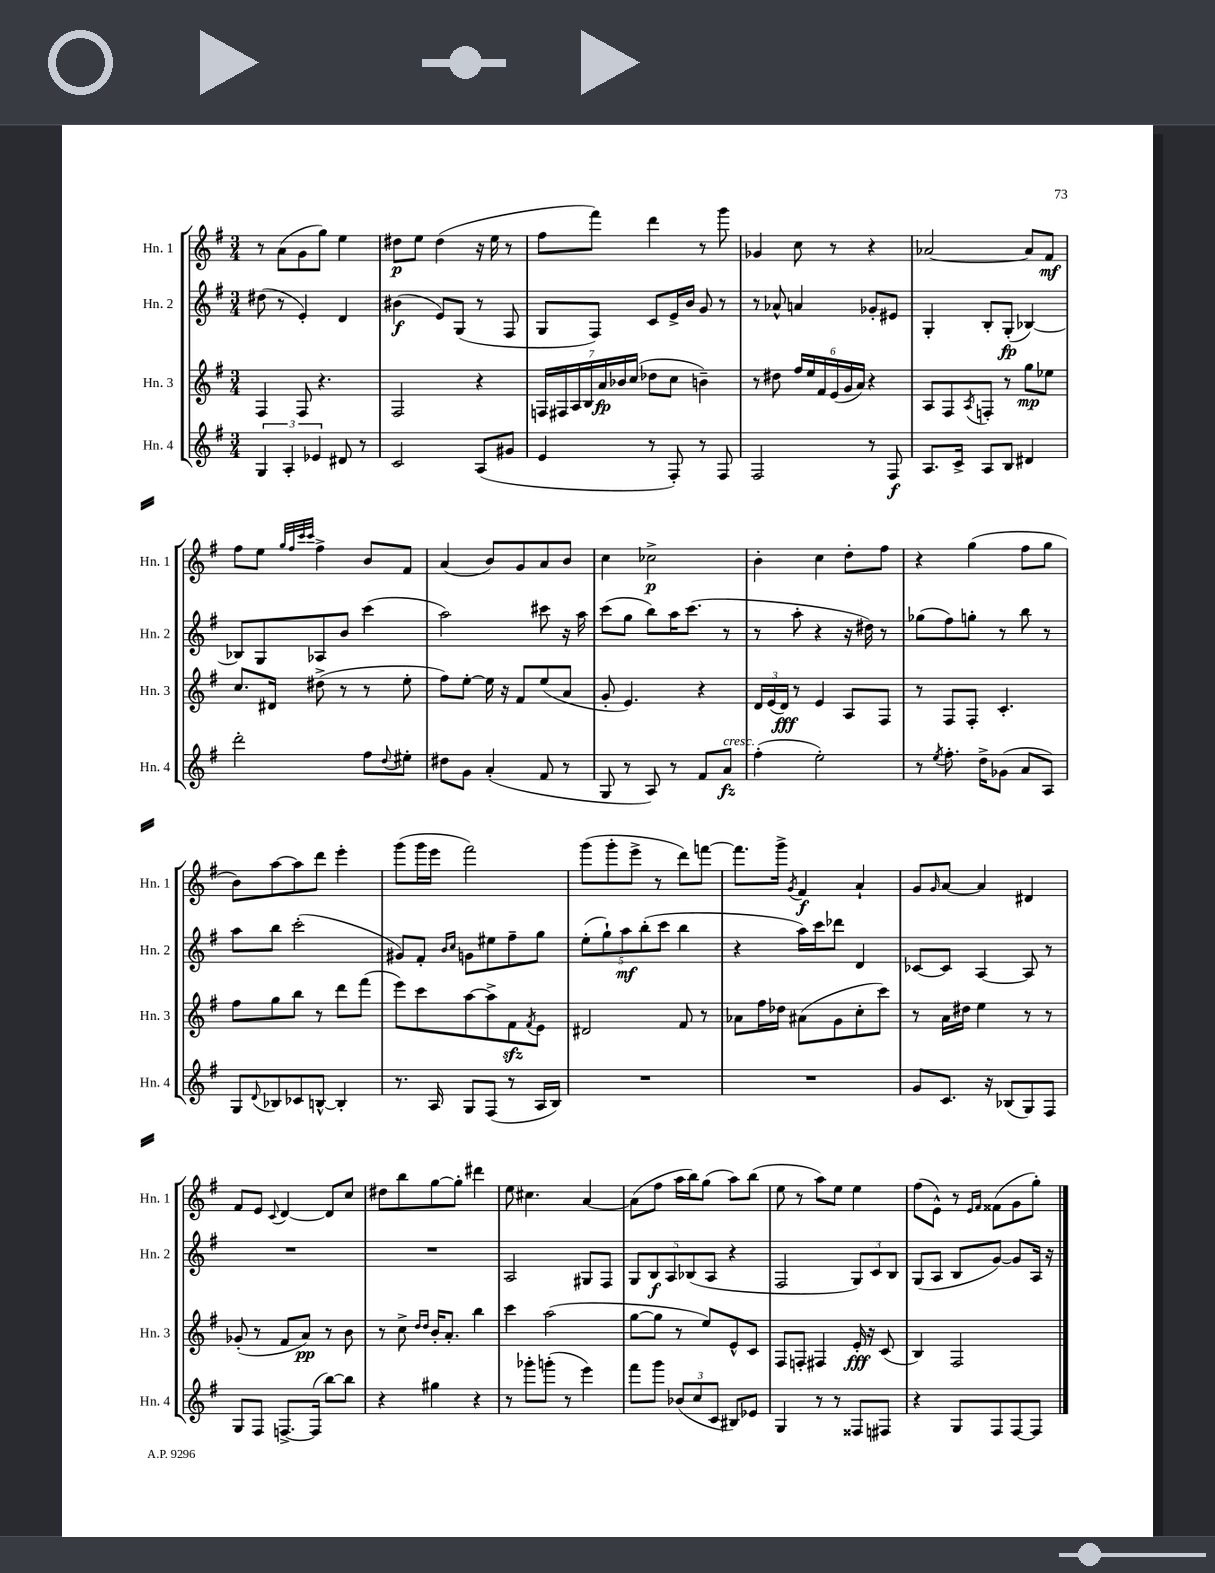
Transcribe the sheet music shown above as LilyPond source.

<<
\new StaffGroup <<
\new Staff = "s0" \with { instrumentName = "Hn. 1" shortInstrumentName = "Hn. 1" } {
    \clef treble \key g \major \numericTimeSignature \time 3/4
    r8 a'8( g'8 g''8) e''4 |
    dis''8\p e''8 dis''4( r16 e''16 r8 |
    fis''8 fis'''8) d'''4 r8 g'''8 |
    ges'4 c''8 r8 r4 |
    aes'2~ aes'8 fis'8\mf |
    fis''8 e''8 \grace { g''32 fis''32 c'''32 c'''32 } fis''4-> b'8 fis'8 |
    a'4( b'8) g'8 a'8 b'8 |
    c''4 ces''2->\p |
    b'4-. c''4 d''8-. fis''8 |
    r4 g''4( fis''8 g''8 |
    b'8) a''8~ a''8 d'''8 e'''4-. |
    g'''8( g'''16 e'''16 fis'''2) |
    g'''8( g'''8-. e'''8-> r8 d'''8) f'''8~ |
    f'''8. g'''16-> \acciaccatura { g'8 } fis'4\f a'4-! |
    g'8 \grace { g'16 } a'8~ a'4 dis'4 |
    fis'8 e'8 \appoggiatura { c'8 } d'4~ d'8 c''8 |
    dis''8 b''8 g''8~ g''8-. dis'''4 |
    e''8 cis''4. a'4~ |
    a'8( fis''8 a''16 b''16) g''8( a''8) b''8( |
    e''8 r8 a''8) e''8 e''4 |
    fis''8( e'8-^) r8 \grace { e'16 fis'16 } fisis'8( g'8 g''8-.) \bar "|." |
}
\new Staff = "s1" \with { instrumentName = "Hn. 2" shortInstrumentName = "Hn. 2" } {
    \clef treble \key g \major \numericTimeSignature \time 3/4
    dis''8( r8 e'4-.) d'4 |
    bis'4\f( e'8) g8( r8 fis8 |
    g8 fis8) c'8 e'16-> b'16 g'8 r8 |
    r8 aes'8-^ a'4 ges'8-. eis'8 |
    g4-. b8-. g8-.\fp( bes4~) |
    bes8 g8 aes8 b'8 c'''4( |
    a''2) cis'''8 r16 a''16 |
    c'''8( g''8 b''8) a''16 c'''8.( r8 |
    r8 a''8-. r4 r16 dis''16) r8 |
    ges''8( fis''8) g''8-. r8 b''8 r8 |
    a''8 b''8 c'''2-.( |
    gis'8) fis'8-. \grace { b'16 c''16 } g'8 eis''8 fis''8-- g''8 |
    \tuplet 5/4 { e''8-.( g''8-!) a''8\mf b''8-.( c'''8 } b''4 |
    r4 a''16) c'''16 des'''8 d'4 |
    ces'8~ ces'8 a4~ a8 r8 |
    R2. |
    R2. |
    a2 gis8 fis8 |
    \tuplet 5/4 { g8 b8\f a8 bes8( a8 } r4 |
    fis2 \tuplet 3/2 { g8) c'8 b8 } |
    g8( a8 b8 g'8~) g'8 a16 r16 \bar "|." |
}
\new Staff = "s2" \with { instrumentName = "Hn. 3" shortInstrumentName = "Hn. 3" } {
    \clef treble \key g \major \numericTimeSignature \time 3/4
    fis4 fis8 r4. |
    fis2 r4 |
    \tuplet 7/4 { f16 fis16 a16 b16 a'16\fp bes'16 c''16( } des''8 c''8 b'4--) |
    r8 dis''8 \tuplet 6/4 { fis''16 e''16 fis'16 e'16( g'16 a'16) } r4 |
    a8 fis8 \acciaccatura { a8 } f8-. r8 g''8\mp ees''8 |
    c''8. dis'16 dis''8->( r8 r8 e''8-. |
    fis''8) e''8~-. e''16 r16 fis'8 e''8( a'8 |
    g'8-. e'4.) r4 |
    \tuplet 3/2 { d'16 e'16( d'16\fff) } r8 e'4 a8 fis8 |
    r8 fis8 fis8-. c'4.-. |
    fis''8 g''8 b''8 r8 d'''8 fis'''8( |
    e'''8) c'''8 a''8~ a''8-> fis'8\sfz \acciaccatura { fis'8 } e'8 |
    dis'2 fis'8 r8 |
    aes'8 fis''16 des''16 ais'8( g'8 c''8-. c'''8) |
    r8 a'16 dis''16 e''4 r8 r8 |
    ges'8-.( r8 fis'8 a'8\pp) r8 b'8 |
    r8 c''8-> \grace { d''16 d''16 } b'16-. a'8.-. b''4 |
    c'''4 a''2( |
    g''8~ g''8 r8 e''8) e'8-^ c'8 |
    fis8 f8-. fis4 e'16-.\fff r16 c'8( |
    b4) fis2 \bar "|." |
}
\new Staff = "s3" \with { instrumentName = "Hn. 4" shortInstrumentName = "Hn. 4" } {
    \clef treble \key g \major \numericTimeSignature \time 3/4
    \tuplet 3/2 { g4 a4-. ees'4 } dis'8 r8 |
    c'2 a8( gis'8 |
    e'4 r8 fis8-.) r8 fis8 |
    fis2 r8 fis8\f |
    a8. c'16-> a8 b8 dis'4 |
    d'''2-. fis''8 \appoggiatura { d''8 } eis''8-. |
    dis''8 g'8 a'4-.( fis'8 r8 |
    g8 r8 a8) r8 fis'8 a'8\fz^\markup { \italic "cresc." } |
    fis''4-.( e''2-.) |
    r8 \acciaccatura { e''8 } fis''8.-. d''16-> ges'8( a'8 a8) |
    g8 \appoggiatura { d'8 } bes8 ces'8 b8~-^ b4-. |
    r8. a16 g8 fis8( r8 a16 b16) |
    R2. |
    R2. |
    g'8 c'8. r16 bes8( g8) fis8 |
    g8 fis8 f8.~-> f16( b''8~) b''8 |
    r4 gis''4 r4 |
    r8 ges'''8-. g'''8-.( r8 e'''4) |
    fis'''8 g'''8 \tuplet 3/2 { bes'8( c''8 c'8 } bis8) ees'8 |
    g4 r8 r8 fisis8 fis8 |
    r4 g8 fis8 fis8~ fis8 \bar "|." |
}
>>
>>
\layout { \context { \Score \remove "Bar_number_engraver" } }
